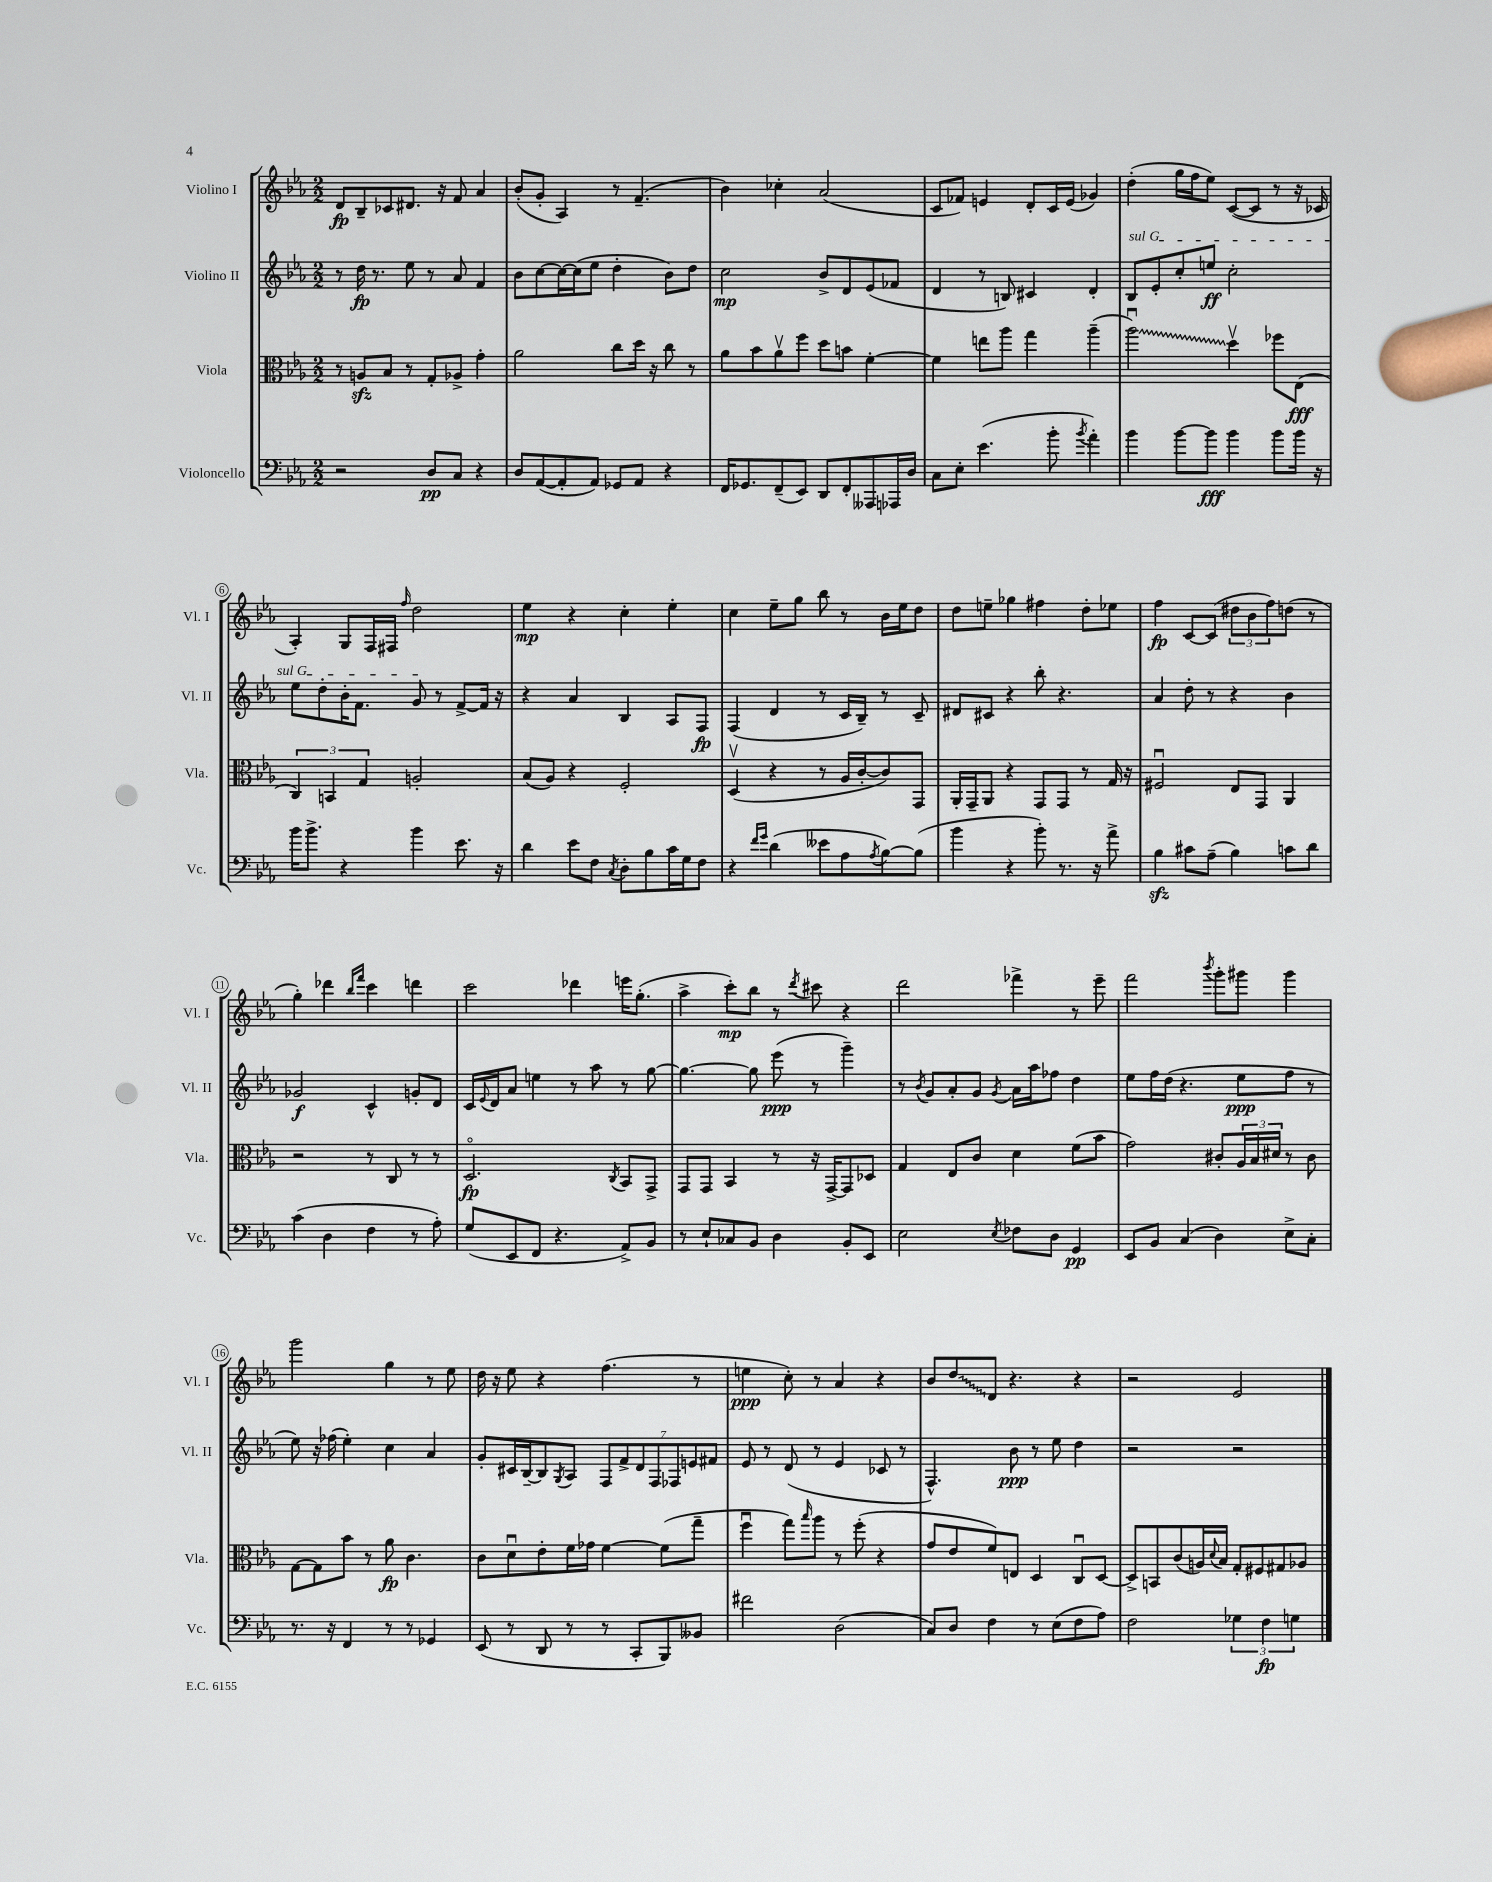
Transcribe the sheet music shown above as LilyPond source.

<<
\new StaffGroup <<
\new Staff = "s0" \with { instrumentName = "Violino I" shortInstrumentName = "Vl. I" } {
    \clef treble \key ees \major \numericTimeSignature \time 2/2
    d'8\fp bes8-- ces'8 dis'8. r16 f'8 aes'4 |
    bes'8-.( g'8-. aes4) r8 f'4.--( |
    bes'4) ces''4-. aes'2( |
    c'8 fes'8) e'4 d'8-. c'16 e'16( ges'4) |
    d''4-.( g''16 f''16 ees''8) c'8~( c'8 r8 r16 ces'16 |
    aes4-.) g8 f16 fis16 \grace { f''16 } d''2 |
    ees''4\mp r4 c''4-. ees''4-. |
    c''4 ees''8-- g''8 bes''8 r8 bes'16 ees''16 d''8 |
    d''8 e''8-- ges''4 fis''4 d''8-. ees''8 |
    f''4\fp c'8~ c'8( \tuplet 3/2 { dis''8 bes'8 f''8) } d''8( r8 |
    g''4-.) des'''4 \grace { bes''16 f'''16 } c'''4 d'''4 |
    c'''2 des'''4 e'''16 g''8.-.( |
    aes''4-> c'''8-.\mp) bes''8 r8 \acciaccatura { d'''8 } cis'''8 r4 |
    d'''2 fes'''4-> r8 ees'''8-- |
    f'''2 \acciaccatura { bes'''8 } g'''8-. gis'''8 gis'''4 |
    g'''2 g''4 r8 ees''8 |
    d''16 r16 ees''8 r4 f''4.( r8 |
    e''4\ppp c''8-.) r8 aes'4 r4 |
    bes'8 \once \override Glissando.style = #'zigzag d''8\glissando d'8 r4. r4 |
    r2 ees'2 \bar "|." |
}
\new Staff = "s1" \with { instrumentName = "Violino II" shortInstrumentName = "Vl. II" } {
    \clef treble \key ees \major \numericTimeSignature \time 2/2
    r8 d''16\fp r8. ees''8 r8 aes'8 f'4 |
    bes'8 c''8~ c''16~ c''16( ees''8 d''4-. bes'8) d''8 |
    c''2\mp bes'8-> d'8 ees'8( fes'8 |
    d'4 r8 b8) cis'4 d'4-. |
    \once \override TextSpanner.bound-details.left.text = \markup { \italic "sul G" } bes8\startTextSpan ees'8-. c''8-. e''8\ff c''2-. |
    ees''8 d''8-. bes'16-. f'8. g'8\stopTextSpan r8 f'8~-> f'16 r16 |
    r4 aes'4 bes4 aes8 f8\fp |
    f4( d'4 r8 c'16 bes16--) r8 c'8-- |
    dis'8 cis'8 r4 bes''8-. r4. |
    aes'4 d''8-. r8 r4 bes'4 |
    ges'2\f c'4-^ g'8-. d'8 |
    c'16 \appoggiatura { ees'8 } d'16 aes'8 e''4 r8 aes''8 r8 g''8~ |
    g''4.~ g''8 ees'''8\ppp( r8 g'''4--) |
    r8 \acciaccatura { bes'8 } g'8 aes'8-. g'8 \acciaccatura { g'8 } aes'16 aes''16 fes''8 d''4 |
    ees''8 f''16 d''16( r4. ees''8\ppp f''8 r8 |
    ees''8) r16 fes''16( ees''4-.) c''4 aes'4 |
    g'8-. cis'16 bes16~-- bes8 \acciaccatura { g8 } aes8 \tuplet 7/4 { f8 f'8-> d'8 f8 fes8 e'8 fis'8 } |
    ees'8 r8 d'8( r8 ees'4 ces'8 r8 |
    f4.-^) bes'8\ppp r8 ees''8 d''4 |
    r2 r2 \bar "|." |
}
\new Staff = "s2" \with { instrumentName = "Viola" shortInstrumentName = "Vla." } {
    \clef alto \key ees \major \numericTimeSignature \time 2/2
    r8 a8\sfz bes8 r8 g8-. aes8-> g'4-. |
    aes'2 c''8 d''16 r16 c''8 r8 |
    aes'8 bes'8 aes'8\upbow f''8 d''8 b'8 f'4~-. |
    f'4 e''8 aes''8 g''4 aes''4--( |
    \once \override Glissando.style = #'zigzag aes''2\downbow\glissando) d''4\upbow fes''8 ees8\fff( |
    \tuplet 3/2 { c4) b,4 g4 } a2-. |
    bes8( aes8) r4 f2-. |
    d4\upbow( r4 r8 aes16 c'16~-. c'8) g,8 |
    aes,16-. g,16-- aes,8 r4 g,8 g,8 r8 g16 r16 |
    fis2\downbow ees8 g,8 aes,4 |
    r2 r8 c8 r8 r8 |
    d2.\flageolet\fp \acciaccatura { c8 } bes,8 g,8-> |
    g,8 g,8 bes,4 r8 r16 g,16~-> g,8 des8 |
    g4 ees8 c'8 d'4 f'8( bes'8 |
    g'2) cis'8-. \tuplet 3/2 { aes16 bes16 dis'16 } r8 cis'8 |
    g8~ g8 bes'8 r8 aes'8\fp c'4. |
    c'8 d'8\downbow ees'8-. f'16 ges'16 f'4~ f'8( g''8-- |
    f''4\downbow g''8) \grace { bes''16 } aes''8 r8 f''8-.( r4 |
    g'8 ees'8 f'8) e8 d4 c8\downbow d8~ |
    d8-> b,8 c'8( a16) \appoggiatura { d'8 } bes16 g8-. fis8 gis8 aes8 \bar "|." |
}
\new Staff = "s3" \with { instrumentName = "Violoncello" shortInstrumentName = "Vc." } {
    \clef bass \key ees \major \numericTimeSignature \time 2/2
    r2 d8\pp c8 r4 |
    d8 aes,8~( aes,8-. aes,8) ges,8 aes,8 r4 |
    f,16 ges,8. f,8--( ees,8) d,8 f,8-. aeses,,8 aes,,16 d16 |
    c8 ees8-. ees'4.( bes'8-. \acciaccatura { bes'8 } aes'4-.) |
    bes'4 bes'8~ bes'8\fff bes'4 bes'8 bes'16 r16 |
    bes'16 bes'8.-> r4 bes'4 ees'8. r16 |
    d'4 ees'8 f8 \acciaccatura { c8 } d8-. bes8 c'16 g16 f8 |
    r4 \grace { f'16 g'16 } d'4( eeses'8 aes8 \acciaccatura { aes8 } bes8~) bes8( |
    bes'4 r4 bes'8-.) r8. r16 aes'8-> |
    bes4\sfz cis'8 aes8--( bes4) c'8 d'8 |
    c'4( d4 f4 r8 aes8-.) |
    g8( ees,8 f,8 r4. aes,8->) bes,8 |
    r8 ees8-! ces8 bes,8 d4 bes,8-. ees,8 |
    ees2 \acciaccatura { ees8 } fes8 d8 g,4\pp |
    ees,8 bes,8 c4( d4) ees8-> c8-. |
    r8. r16 f,4 r8 r8 ges,4 |
    ees,8( r8 d,8 r8 r8 c,8-. bes,,8) beses,8 |
    fis'2 d2( |
    c8) d8 f4 r8 ees8( f8 aes8) |
    f2 \tuplet 3/2 { ges4 f4\fp g4 } \bar "|." |
}
>>
>>
\layout { \context { \Score \override BarNumber.stencil = #(make-stencil-circler 0.1 0.3 ly:text-interface::print) } }
